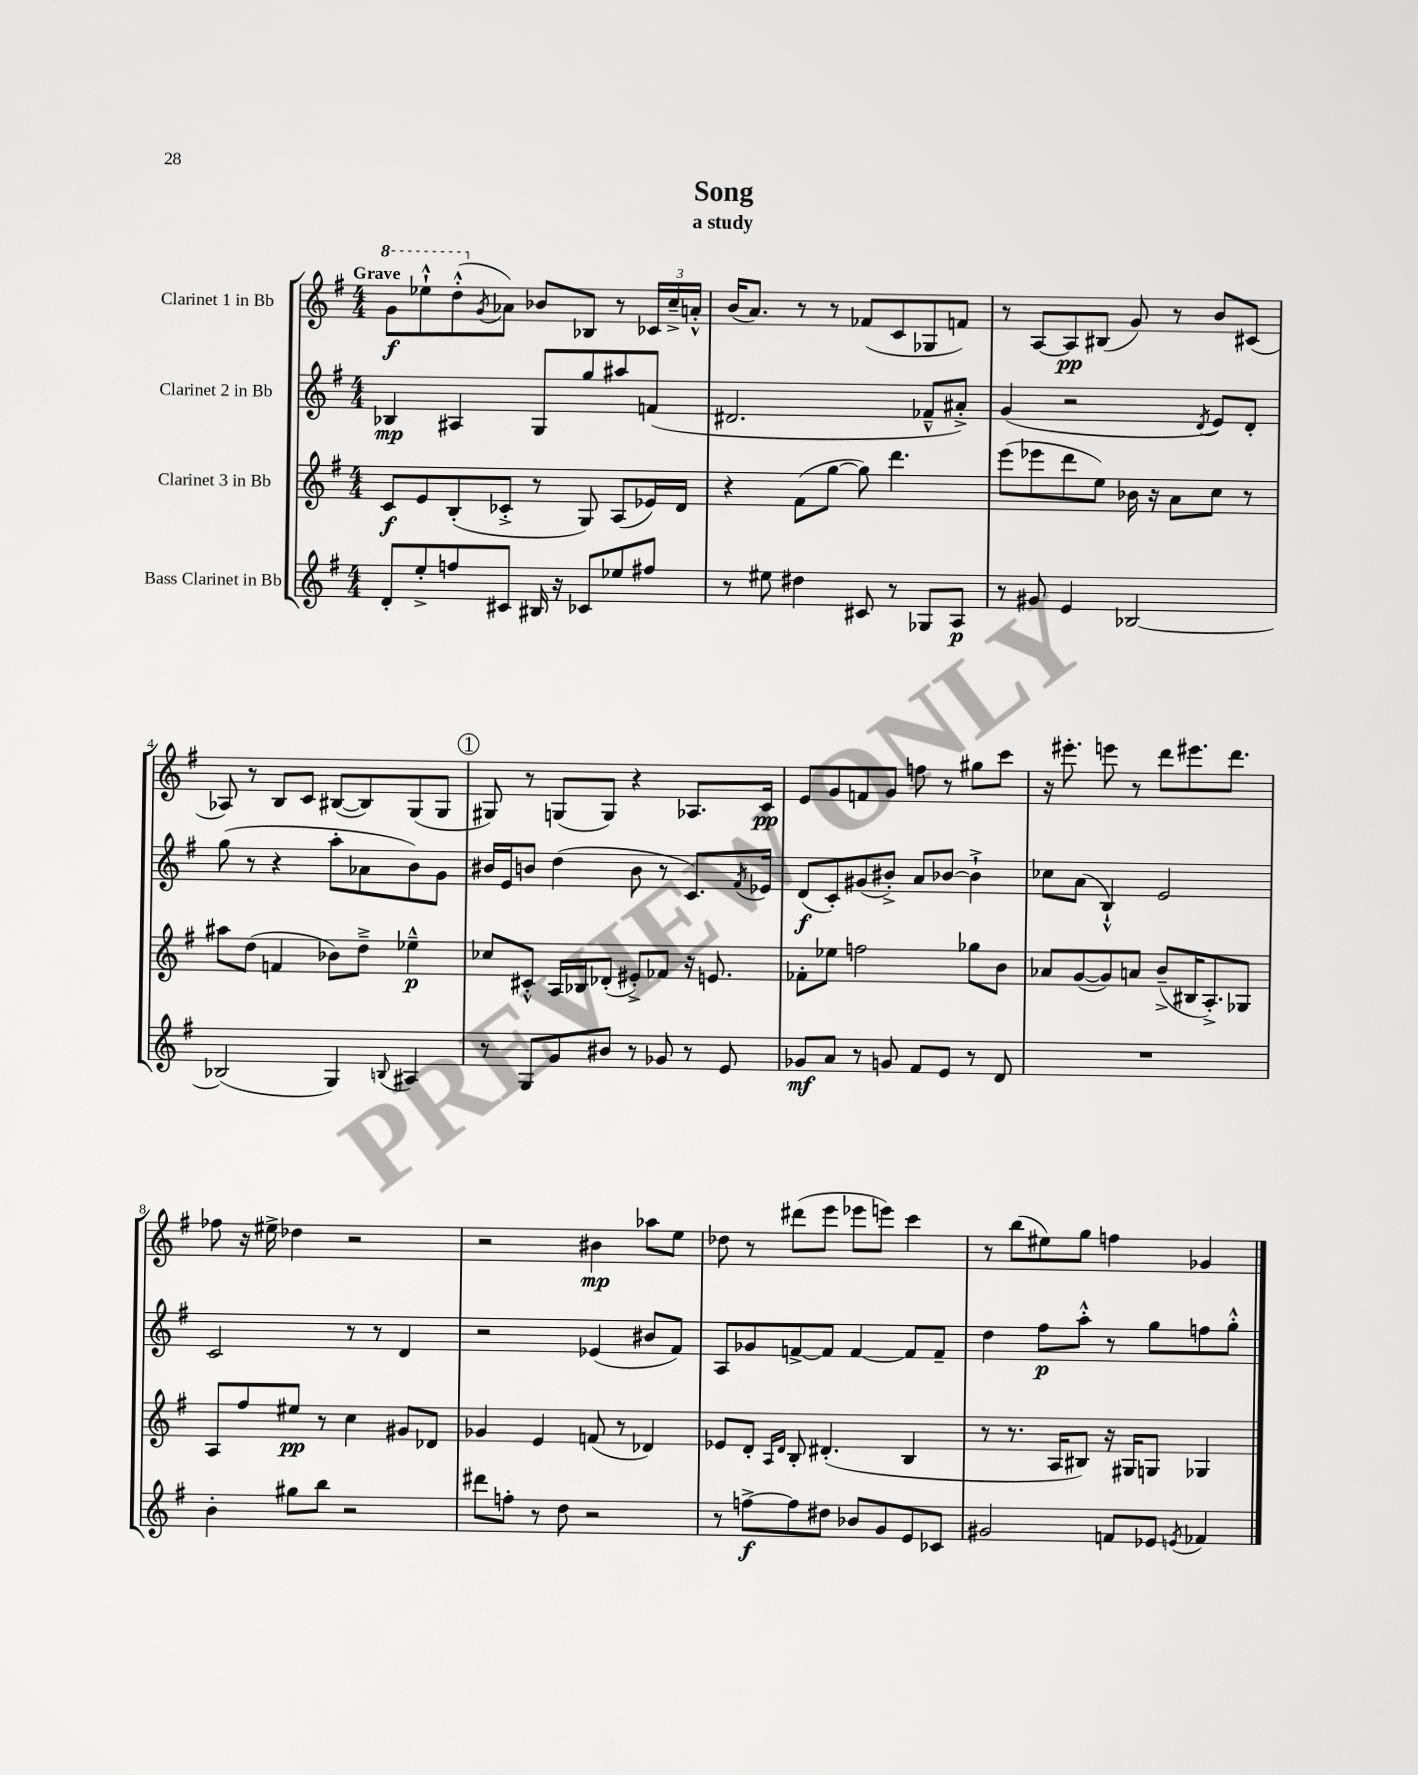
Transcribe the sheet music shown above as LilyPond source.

\header { title = "Song" subtitle = "a study" }
<<
\new StaffGroup <<
\new Staff = "s0" \with { instrumentName = "Clarinet 1 in Bb" } {
    \clef treble \key g \major \numericTimeSignature \time 4/4 \tempo "Grave"
    \ottava #1 g''8\f ees'''8-!-^ d'''8-.-^( \ottava #0 \acciaccatura { g'8 } aes'8) bes'8 bes8 r8 \tuplet 3/2 { ces'16 c''16---> a'16-.-^ } |
    b'16( a'8.) r8 r8 fes'8( c'8 ges8 f'8) |
    r8 a8~ a8\pp bis8( g'8) r8 b'8 cis'8( |
    aes8) r8 b8 c'8 bis8~( bis8) g8( g8 |
    \mark \markup { \circle "1" } gis8) r8 g8( g8) r4 aes8. c'16\pp |
    e'8 g'8 f'8 g'8 f''8 r8 gis''8 c'''8 |
    r16 eis'''8.-. e'''8 r8 d'''8 eis'''8. d'''8. |
    fes''8 r16 eis''16-> des''4 r2 |
    r2 bis'4\mp aes''8 e''8 |
    des''8 r8 dis'''8( e'''8 ees'''8 e'''8) c'''4 |
    r8 b''8( eis''8) g''8 f''4 ges'4 \bar "|." |
}
\new Staff = "s1" \with { instrumentName = "Clarinet 2 in Bb" } {
    \clef treble \key g \major \numericTimeSignature \time 4/4
    bes4\mp ais4 g8 g''8 ais''8 f'8( |
    dis'2. fes'8---^ ais'8-.->) |
    g'4( r2 \acciaccatura { d'8 } e'8) d'8-. |
    g''8( r8 r4 a''8-. aes'8 b'8) g'8 |
    \mark \markup { \circle "1" } bis'16 e'16 b'8 d''4( b'8 r8 c'8.) \acciaccatura { fis'8 } ees'16 |
    d'8\f( c'8-.) gis'8( bis'8-.->) a'8 bes'8~ bes'4-!-> |
    ces''8 a'8( b4-!-^) e'2 |
    c'2 r8 r8 d'4 |
    r2 ees'4( bis'8 fis'8) |
    a8 ges'8 f'8~-> f'8 f'4~ f'8 f'8-- |
    d''4 fis''8\p a''8-.-^ r8 g''8 f''8 g''8-.-^ \bar "|." |
}
\new Staff = "s2" \with { instrumentName = "Clarinet 3 in Bb" } {
    \clef treble \key g \major \numericTimeSignature \time 4/4
    c'8\f e'8 b8-.( ces'8-.-> r8 g8) a8( ees'16) d'16 |
    r4 fis'8( g''8~ g''8) d'''4. |
    e'''8( ees'''8 d'''8 e''8) bes'16 r16 a'8 c''8 r8 |
    ais''8 d''8( f'4 bes'8) d''8---> ees''4---^\p |
    \mark \markup { \circle "1" } ces''8 cis'8-.-^ a16 bes16 des'8-.( eis'8-.->) fes'8 r16 e'8. |
    fes'8-. ees''8 f''2 ges''8 b'8 |
    aes'8 g'8~( g'8) a'8 b'8--->( bis16 a8.-.->) ges8 |
    a8 fis''8 eis''8\pp r8 c''4 gis'8 des'8 |
    ges'4 e'4 f'8( r8 des'4) |
    ees'8 d'8-. \grace { a16 d'16 } b8-. dis'4.-.( b4 |
    r8 r8. a16 bis8) r16 gis16 g8 ges4 \bar "|." |
}
\new Staff = "s3" \with { instrumentName = "Bass Clarinet in Bb" } {
    \clef treble \key g \major \numericTimeSignature \time 4/4
    d'8-. e''8-.-> f''8 cis'8 bis16 r16 ces'8 ees''8 fis''8 |
    r8 eis''8 dis''4 cis'8 r8 ges8 a8\p |
    r8 gis'8 e'4 bes2~ |
    bes2( g4) \appoggiatura { b8 } ais4 |
    \mark \markup { \circle "1" } r8 g8 g'8 bis'8 r8 ges'8 r8 e'8 |
    ges'8\mf a'8 r8 g'8 fis'8 e'8 r8 d'8 |
    R1 |
    b'4-. gis''8 b''8 r2 |
    dis'''8 f''8-. r8 d''8 r2 |
    r8 f''8~->\f f''8 dis''8 bes'8 g'8 e'8 ces'8 |
    gis'2 f'8 ees'8 \acciaccatura { e'8 } fes'4 \bar "|." |
}
>>
>>
